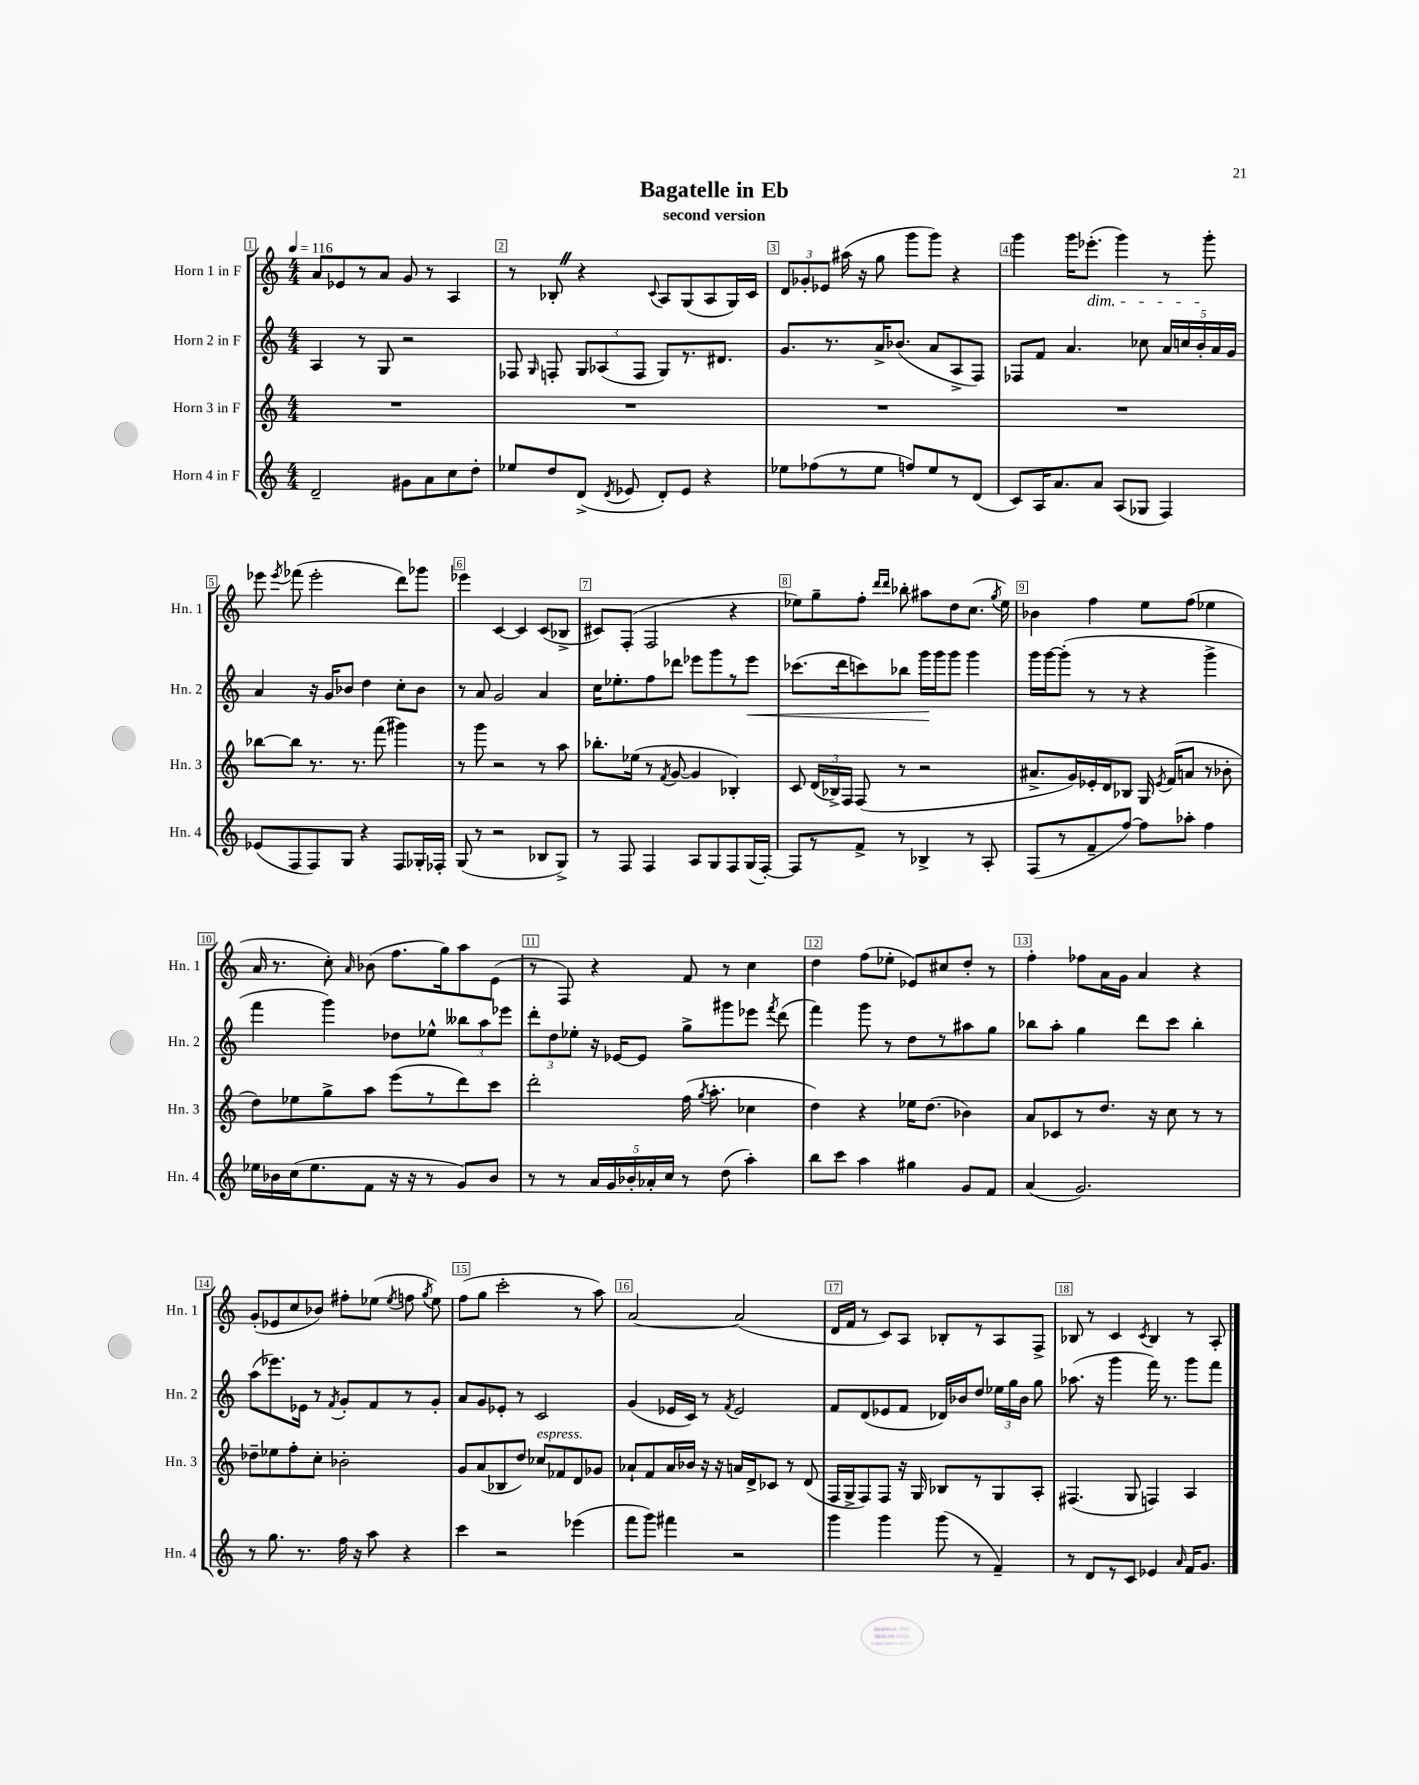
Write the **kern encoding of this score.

**kern	**kern	**kern	**dynam	**kern
*part4	*part3	*part2	*part2	*part1
*staff4	*staff3	*staff2	*staff2	*staff1
*I"Horn 4 in F	*I"Horn 3 in F	*I"Horn 2 in F	*	*I"Horn 1 in F
*I'Hn. 4	*I'Hn. 3	*I'Hn. 2	*	*I'Hn. 1
*clefG2	*clefG2	*clefG2	*	*clefG2
*k[]	*k[]	*k[]	*	*k[]
*M4/4	*M4/4	*M4/4	*	*M4/4
*MM116	*MM116	*MM116	*	*MM116
=1	=1	=1	=1	=1
2d~/	1r	4A/	.	8a/L
.	.	.	.	8e-X/
.	.	8r	.	8r
.	.	8G/	.	8a/J
8g#X\L	.	2r	.	8g/
8a\	.	.	.	8r
8cc\	.	.	.	4A/
8dd'\J	.	.	.	.
=2	=2	=2	=2	=2
8ee-X/L	1r	8F-X/	.	8r
.	.	16qqG/	.	.
8dd/	.	8Fn'/	.	8B-X'Z/
(8d^/J	.	12G/L	.	4r
.	.	(12A-X/	.	.
8qd/	.	.	.	.
8e-X/	.	.	.	.
.	.	12F/J	.	.
.	.	.	.	8qqc/
8d'/L)	.	8G/L)	.	8A/L
8e-/J	.	8.r	.	(8G/
4r	.	.	.	8A/
.	.	8.d#X/J	.	.
.	.	.	.	16G/L)
.	.	.	.	16c/JJ
=3	=3	=3	=3	=3
8ee-X\L	1r	8.g/L	.	12d/L
.	.	.	.	12g-X'/
(8ff-X\	.	.	.	.
.	.	.	.	12e-X/J
.	.	8.r	.	.
8r	.	.	.	(16aa#X\
.	.	.	.	16r
8ee-\J	.	16a^/K	.	8gg\
.	.	(8.b-X/J	.	.
8ffn/L)	.	.	.	8ggg\L
8ee-/	.	8a/L	.	8ggg\J)
8r	.	8A^/	.	4r
(8d/J	.	8F/J)	.	.
=4	=4	=4	=4	=4
8c/L)	1r	8F-X/L	.	4ggg\
16A/K	.	8f/J	.	.
8.a/	.	.	.	.
.	.	4.a/	.	16ggg\KL
!	!	!	!	!LO:TX:b:i:t=dim.
.	.	.	.	(8.eee-X'\J
8a/J	.	.	.	.
(8A/L	.	.	.	4ggg\)
8G-X/J	.	8cc-X\	.	.
4F/)	.	20a/LL	.	8r
.	.	20ccn/	.	.
.	.	20b'/	.	.
.	.	.	.	8ggg'\
.	.	20a/	.	.
.	.	20g/JJ	.	.
!!LO:LB:g=z
=5	=5	=5	=5	=5
(8e-X/L	[8bb-X\L	4a/	.	8eee-X\
.	.	.	.	8qeee-/
8F/	8bb-\J]	.	.	(8fff-X\
8F/)	8.r	16r	.	2eee-'\
.	.	16g/KL	.	.
8G/J	.	8b-X/J	.	.
.	8.r	.	.	.
4r	.	4dd\	.	.
.	(8fff\	.	.	.
8F/L	4ggg#X\)	8cc'\L	.	8ddd\L)
16G-X'/L	.	8b-\J	.	8ggg-X\J
16F-X'/JJ	.	.	.	.
=6	=6	=6	=6	=6
(8G/	8r	8r	.	4eee-X\
8r	8ggg\	8a/	.	.
2r	2r	2g/	.	[4c/
.	.	.	.	4c/]
8B-X/L	8r	4a/	.	(8c/L
8G^/J)	8aa\	.	.	8B-X^/J
=7	=7	=7	=7	=7
8r	8.bb-X'\L	16cc\KL	.	8c#X/L)
.	.	8.ee-X'\	.	.
8F/	.	.	.	(8F'/J
.	(16ee-X\Jk	.	.	.
4F/	8r	8ff\	.	2F/
.	8qf/	.	.	.
.	[8g/	8ddd-X\J	.	.
8A/L	4g/]	8eee-X\L	.	.
8G/	.	8ggg\	.	.
8F/	4B-X'/)	8r	.	4r
!	!	!	!LO:HP:b	!
(16G/L	.	8eee-\J	<	.
[16F'/JJ)	.	.	.	.
=8	=8	=8	=8	=8
8F/L]	8c/	(8.ccc-X\L	.	8ee-X\L)
8r	(24d/LL	.	.	8gg~\
.	24B-X^/)	.	.	.
.	.	16ddd\k	.	.
.	24F/JJ	.	.	.
8f^/J	(8F/	8cccn\)	.	8ff'\J
.	.	.	.	16qqddd/LL
.	.	.	.	16qqddd/JJ
8r	8r	8bb-X\J	.	8bb-X'\
4B-X^/	2r	16ggg\LL	.	8aa#X\L
.	.	16ggg\J	[	.
.	.	8ggg\J	.	8dd\
8r	.	4ggg\	.	(8.cc\J
8A'/	.	.	.	.
.	.	.	.	8qgg/
.	.	.	.	16ee-\)
=9	=9	=9	=9	=9
(8F/L	8.a#X^/L	16ggg\LL	.	4b-X\
.	.	[16ggg\J	.	.
8r	.	(8ggg'\J]	.	.
.	16g/L)	.	.	.
8f~/	16e-X'/	8r	.	4ff\
.	16d/J	.	.	.
[8ff/J)	8B-X/J	8r	.	.
8ff\L]	16G/	4r	.	8ee\L
.	8qe-/	.	.	.
.	(16f/KL	.	.	.
8aa-X'\J	8an/J	.	.	(8ff\J
4ff\	8r	4ggg^\	.	4ee-X\
.	8b-X'\	.	.	.
!!LO:LB:g=z
=10	=10	=10	=10	=10
16ee-X\LL	8dd\L)	4fff\	.	16a/
16b-X\	.	.	.	8.r
(16cc\J	8ee-X\	.	.	.
8.ee-\	.	.	.	.
.	8gg^\	4ggg\)	.	8cc'\)
.	.	.	.	16qqa/
8f\J	8aa\J	.	.	(8b-X\
16r	(8eee\L	8dd-X\L	.	8.ff\L
16r	.	.	.	.
8r	8r	8ee-X^^\J	.	.
.	.	.	.	16gg\k)
8g/L)	8ddd\)	12bb--X\L	.	8aa\
.	.	12aa\	.	.
8b-/J	8ccc\J	.	.	(8e\J
.	.	12eee-X\J	.	.
=11	=11	=11	=11	=11
8r	2ddd'\	12ddd'\L	.	8r
.	.	12dd\	.	.
8r	.	.	.	8F/)
.	.	12ee-X'\J	.	.
20a/LL	.	16r	.	4r
20g/	.	.	.	.
.	.	[16e-X/KL	.	.
20b-X'/	.	.	.	.
.	.	8e-/J]	.	.
20a-X'/	.	.	.	.
20cc/JJ	.	.	.	.
8r	(16ff\	8gg^\L	.	8f/
.	8qgg/	.	.	.
.	8.aa'\	.	.	.
(8dd\	.	8ggg#X\	.	8r
4aa'\)	4cc-X\	8eee-X\J	.	4cc\
.	.	8qfff/	.	.
.	.	(8ddd\	.	.
=12	=12	=12	=12	=12
8bb\L	4dd\)	4fff\)	.	4dd\
8ccc\J	.	.	.	.
4aa\	4r	8ggg\	.	(8ff\L
.	.	8r	.	8ee-X'\J
4gg#X\	16ee-X\KL	8dd\L	.	8e-X/L)
.	(8.dd\J	.	.	.
.	.	8r	.	8cc#X/
8g/L	4b-X\)	8aa#X\	.	8dd'/J
8f/J	.	8gg\J	.	8r
=13	=13	=13	=13	=13
(4a/	8a/L	8bb-X\L	.	4ff'\
.	8c-X/	8aa'\J	.	.
2.g/)	8r	4gg\	.	8ff-X\L
.	8.dd/J	.	.	16a\L
.	.	.	.	16g\JJ
.	.	8ddd\L	.	4a/
.	16r	.	.	.
.	8cc\	8ccc\J	.	.
.	8r	4bb-'\	.	4r
.	8r	.	.	.
!!LO:LB:g=z
=14	=14	=14	=14	=14
8r	8dd-X~\L	(8aa\L	.	(8g'/L
8.gg\	8ee-X\	8.eee-X\)	.	8e-X/
.	8ff'\	.	.	8cc/
8.r	.	16e-X\Jk	.	.
.	8cc'\J	8r	.	8b-X/J)
.	.	8qf/	.	.
16ff\	2b-X'\	8g'/L	.	8ff#X'\L
16r	.	.	.	.
8aa\	.	8f/	.	(8ee-X\J
.	.	.	.	8qee-/
4r	.	8r	.	8ffn\
.	.	.	.	8qgg/
.	.	8g'/J	.	8ee-\)
=15	=15	=15	=15	=15
4ccc\	8g/L	8a/L	.	(8ff\L
.	(8a/	8g/	.	8gg\J
2r	8B-X/	8e-X'/J	.	2ccc'\
.	8dd/J)	8r	.	.
!	!LO:TX:a:i:t=espress.	!	!	!
.	8cc-X/L	2c/	.	.
.	8f-X/	.	.	.
(4eee-X\	8d/	.	.	8r
.	8g-X/J	.	.	8aa\)
=16	=16	=16	=16	=16
8fff\L	8a-X`/L	(4g/	.	[2a/
8ggg\J)	8f/	.	.	.
4fff#X\	16a-/L	16e-X/LL	.	.
.	16b-X/JJ	16c/JJ)	.	.
.	16r	8r	.	.
.	16r	.	.	.
.	.	8qf/	.	.
2r	16an/LL	2e-/	.	(2a/]
.	16d^/J	.	.	.
.	8c-X/J	.	.	.
.	8r	.	.	.
.	(8d/	.	.	.
=17	=17	=17	=17	=17
4ggg\	16F/LL	8f/L	.	16d/LL
.	16G^/J	.	.	16f/JJ
.	8F/)	(8d/	.	8r
4ggg\	8F/J	8e-X/	.	8c/L)
.	16r	8f/J	.	8A/J
.	16G/	.	.	.
(8ggg\	8B-X/L	16d-X/LL)	.	8B-X'/L
.	.	16b-X/J	.	.
8r	8r	8dd/J	.	8r
4f~/)	8G/	24ee-X\LL	.	8A/
.	.	24gg\	.	.
.	.	24b-\JJ	.	.
.	8A'/J	8gg\	.	8F^/J
=18	=18	=18	=18	=18
8r	(4.F#X/	(8.aa-X\	.	8B-X/
8d/L	.	.	.	8r
.	.	16r	.	.
8r	.	4ggg\	.	4c/
8c/J	8G/	.	.	.
.	.	.	.	8qc/
4e-X/	4Fn/)	16fff\)	.	4B-/
.	.	8.r	.	.
16qqa/	.	.	.	.
16f/KL	4A/	8ggg\L	.	8r
8.g/J	.	.	.	.
.	.	8fff\J	.	8A'/
==	==	==	==	==
*-	*-	*-	*-	*-
